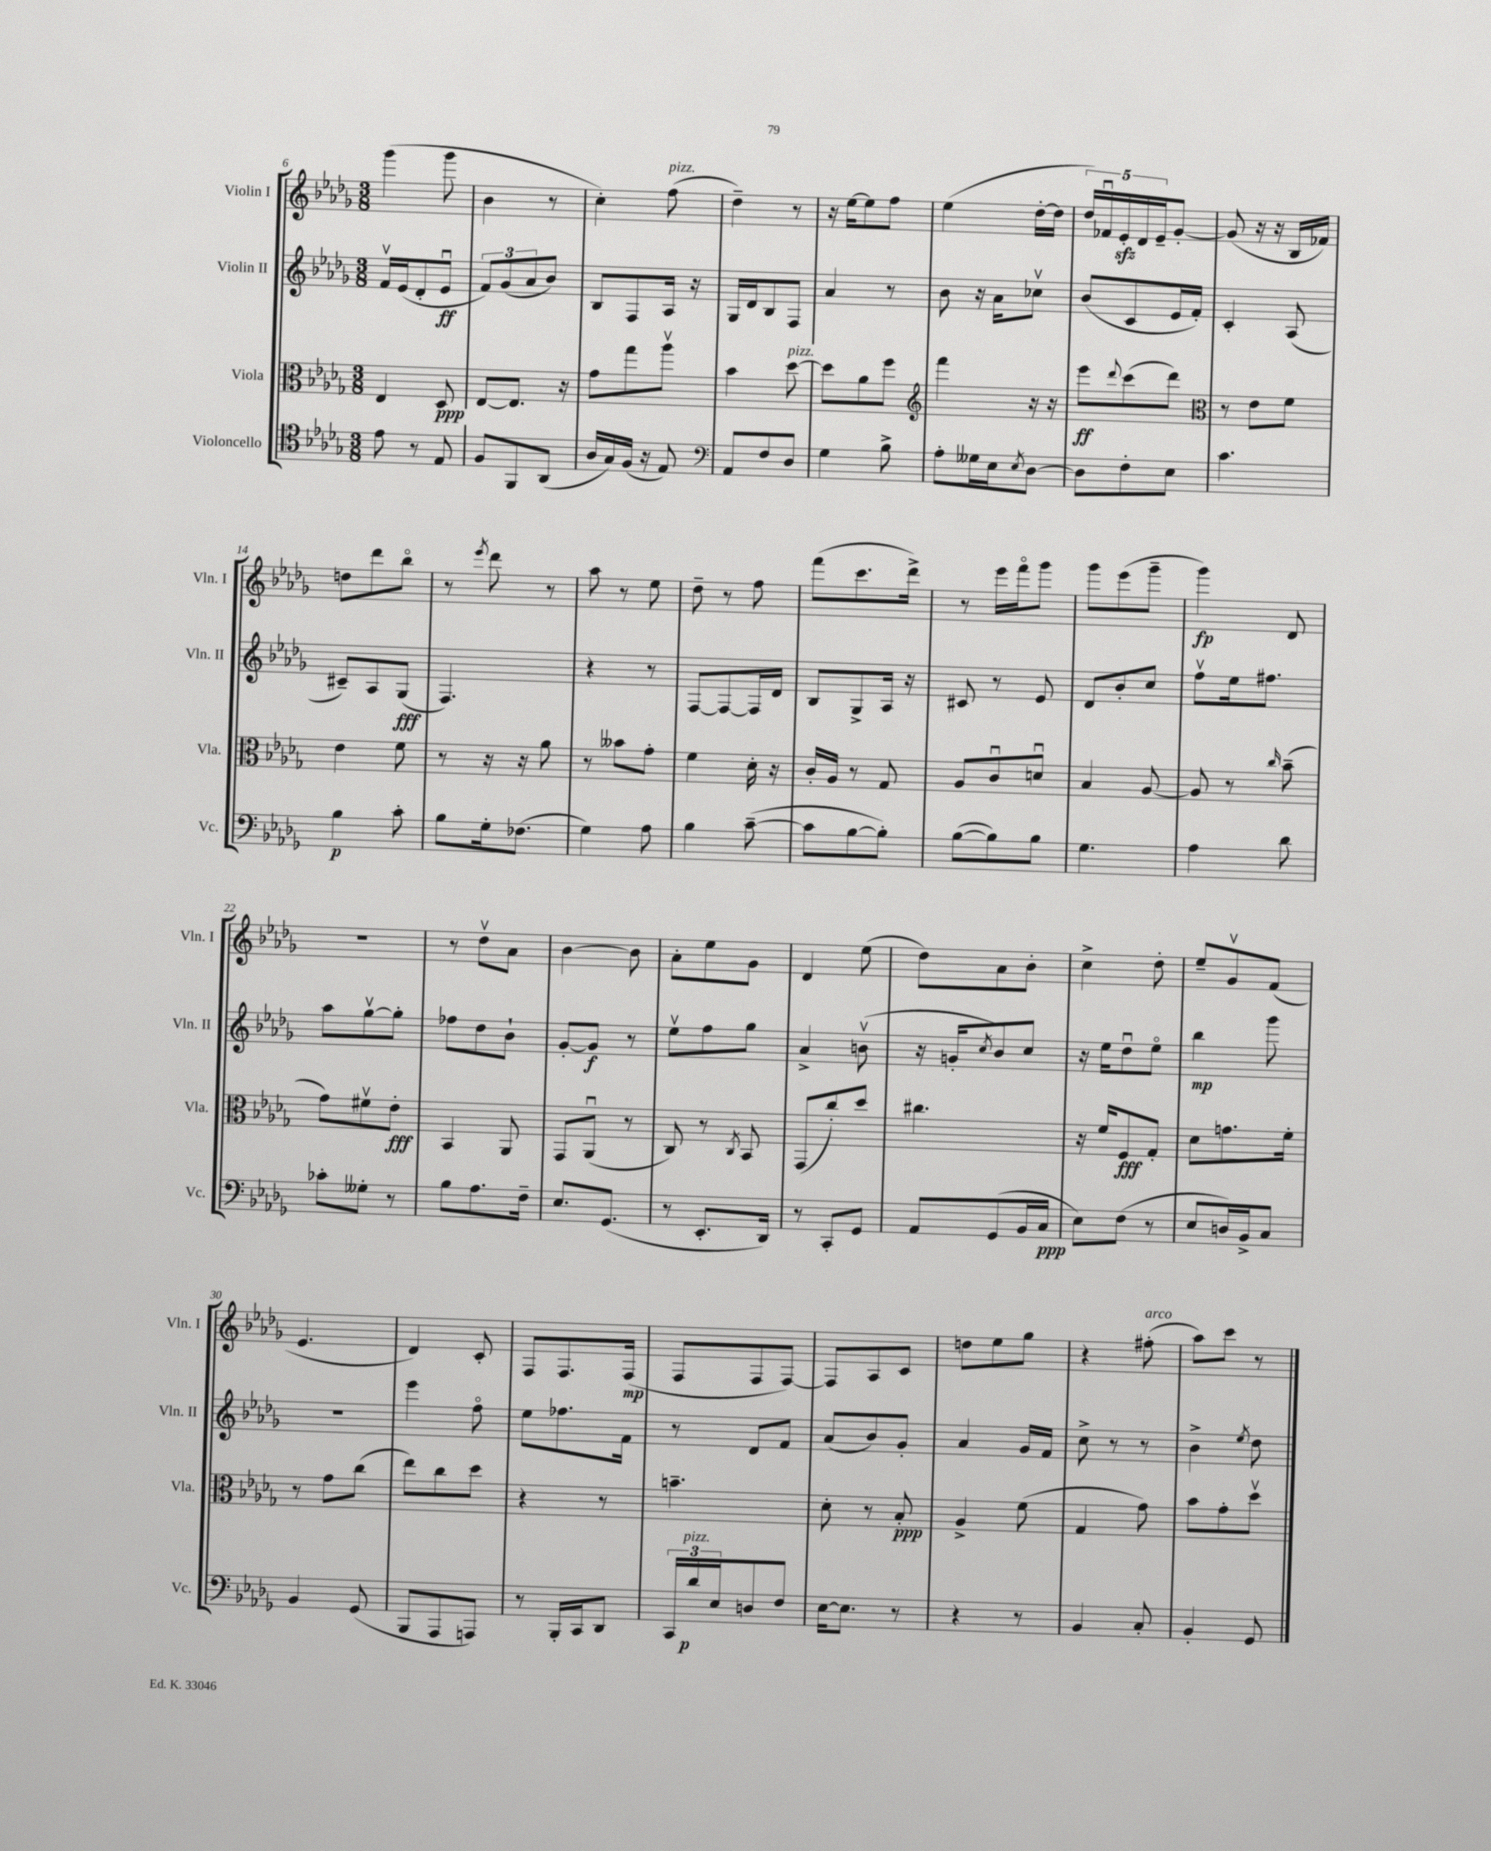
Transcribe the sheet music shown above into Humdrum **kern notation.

**kern	**kern	**kern	**kern
*staff4	*staff3	*staff2	*staff1
*clefC4	*clefC3	*clefG2	*clefG2
*k[b-e-a-d-g-]	*k[b-e-a-d-g-]	*k[b-e-a-d-g-]	*k[b-e-a-d-g-]
*M3/8	*M3/8	*M3/8	*M3/8
8e-\	4E-/	16fv/LL	(4ggg-\
.	.	(16e-/J	.
8r	.	8d-'/	.
8E-/	8D-/	8e-u/J	8ggg-\
=	=	=	=
8F/L	[8E-/L	12f/L)	4b-\
.	.	(12g-/	.
8FF/	8.E-/]J	.	.
.	.	12a-/	.
(8AA-/J	.	8b-/J)	8r
.	16r	.	.
=	=	=	=
16A-/LL	8g-\L	8B-/L	4cc'\)
16G-/)	.	.	.
(16F/JJ	8gg-\	8F/	.
16r	.	.	.
8E-/)	8aa-v\J	16A-/Jk	(8ff\
.	.	16r	.
=	=	=	=
*clefF4	*	*	*
8AA-/L	4b-\	16G-/LL	4dd-~\)
.	.	16d-/J	.
8F/	.	8B-/	.
8D-/J	[8dd-\	8F/J	8r
=	=	=	=
4G-\	8dd-\]L	4a-/	16r
.	.	.	[16ee-\LK
.	8a-\	.	8ee-\]
8B-^\	8ff\J	8r	8ff\J
=	=	=	=
*	*clefG2	*	*
8A-'\L	4fff\	8b-\	(4ee-\
16G--\L	.	16r	.
16E-\J	.	16a-\LK	.
8qE-/	.	.	.
[8D-\J	16r	8cc-v\J	[16dd-'\LL
.	16r	.	16dd-\]JJ
=	=	=	=
8D-\]L	8eee-\L	(8b-/L	20dd-/LL)
.	.	.	20f-u/
.	.	.	20e-'/
.	8qqddd-/	.	.
8F'\	(8ccc\	8c/	.
.	.	.	20d-/
.	.	.	20e-~/J
8E-\J	8ddd-\J)	16e-/L	[8g-'/J
.	.	16f'/JJ)	.
=	=	=	=
*	*clefC3	*	*
4.c\	8r	4c'/	(8g-/]
.	8e-\L	.	16r
.	.	.	16r
.	8f\J	(8A-/	16B-/LL
.	.	.	16f-/JJ)
=	=	=	=
4B-\	4e-\	8c#~/L)	8dd\L
.	.	8A-/	8ddd-\
8c'\	8f\	(8G-/J	8bb-o\J
=	=	=	=
8B-\L	8r	4.F/)	8r
.	.	.	8qeee-/
16G-'\k	16r	.	8ddd-\
(8.F-\J	16r	.	.
.	8a-\	.	8r
=	=	=	=
4G-\)	8r	4r	8aa-\
.	8b--\L	.	8r
8A-\	8g-'\J	8r	8ee-\
=	=	=	=
4B-\	4f\	[8F/L	8dd-~\
.	.	8F/_	8r
([8c~\	16d-'\	16F/]L	8ff\
.	16r	16d-/JJ	.
=	=	=	=
8c\]L	16c'/LL	8B-/L	(8fff\L
.	16A-/JJ	.	.
[8B-\	8r	8G-^/	8.ccc\
8B-'\]J)	8G-/	16A-/Jk	.
.	.	16r	16ddd-^\Jk)
=	=	=	=
([8B-\L	8A-/L	8c#/	8r
8B-\])	8cu/	8r	16eee-\LL
.	.	.	16fffo\J
8B-\J	8du/J	8e-/	8ggg-\J
=	=	=	=
4.G-\	4B-/	8d-/L	8ggg-\L
.	.	8b-'/	(8eee-\
.	[8A-/	8cc/J	8ggg-~\J
=	=	=	=
4A-\	8A-/]	8ffv\L	4ggg-\)
.	8r	16ee-\k	.
.	.	8.ff#\J	.
.	16qqcc/	.	.
8d-\	(8b-~\	.	8d-/
=	=	=	=
8c-'\L	8g-\L)	8aa-\L	4.r
8G--'\J	8f#v\	[8gg-v\	.
8r	8e-'\J	8gg-'\]J	.
=	=	=	=
8B-\L	4BB-/	8ff-\L	8r
8.A-\	.	8dd-\	8dd-v\L
.	8AA-/	8b-`\J	8a-\J
16F~\Jk	.	.	.
=	=	=	=
8.E-/L	8GG-/L	[8g-'/L	[4b-\
.	(8AA-u/J	8g-/]J	.
(8.GG-/J	.	.	.
.	8r	8r	8b-\]
=	=	=	=
8r	8C/)	8ee-v\L	8a-'\L
8.EE-'/L	8r	8ff\	8ee-\
.	8qC/	.	.
.	8BB-/	8gg-\J	8g-\J
16DD-/Jk)	.	.	.
=	=	=	=
8r	(8GG-/L	4a-^/	4d-/
8CC'/L	8cc'/)	.	.
8GG-/J	8dd-/J	(8bv\	(8ee-\
=	=	=	=
8AA-/L	4.cc#\	16r	8dd-\L)
.	.	16g'/LK	.
.	.	8qcc/	.
(8GG-/	.	8b-/)	8a-\
16BB-/L	.	8cc/J	8b-'\J
16C/JJ	.	.	.
=	=	=	=
8E-\L)	16r	16r	4cc^\
.	16f/LK	16ee-\LK	.
(8F\J	8F/	8dd-u\	.
8r	8G-'/J	8ee-o\J	8dd-'\
=	=	=	=
8E-/L	8d-\L	4bb-\	8ee-~/L
16D/L)	8.g\	.	8g-v/
16BB-^/J	.	.	.
8C/J	.	8ggg-\	(8f/J
.	16f'\Jk	.	.
=	=	=	=
4BB-/	8r	4.r	4.e-/
.	8g-\L	.	.
(8GG-/	(8cc\J	.	.
=	=	=	=
8BBB-/L	8ee-\L)	4eee-\	4d-/)
8AAA-/	8cc\	.	.
8AAA/J)	8dd-\J	8ffo\	8c'/
=	=	=	=
8r	4r	8ee-\L	8F/L
16BBB-'/LL	.	8.ff-\	8.F/
16CC/J	.	.	.
8DD-/J	8r	.	.
.	.	16f\Jk	(16F/Jk
=	=	=	=
24CC/LL	4.b~\	8r	8F/L
24d-/	.	.	.
24E-/J	.	.	.
8D/	.	8d-/L	8F/
8F/J	.	8f/J	[8F/J)
=	=	=	=
[16E-\LK	8d-'\	(8a-/L	8F/]L
8.E-\]J	.	.	.
.	8r	8b-/)	8A-/
8r	8B-'/	8g-'/J	8c/J
=	=	=	=
4r	4A-^/	4a-/	8dd\L
.	.	.	8ee-\
8r	(8f\	16g-/LL	8gg-\J
.	.	16f/JJ	.
=	=	=	=
4BB-/	4G-/	8cc^\	4r
.	.	8r	.
8C'/	8g-\)	8r	(8ff#'\
=	=	=	=
4BB-'/	8b-\L	4b-^\	8aa-\L)
.	8g-'\	.	8ccc\J
.	.	8qee-/	.
8GG-/	8dd-v\J	8dd-\	8r
==	==	==	==
*-	*-	*-	*-
